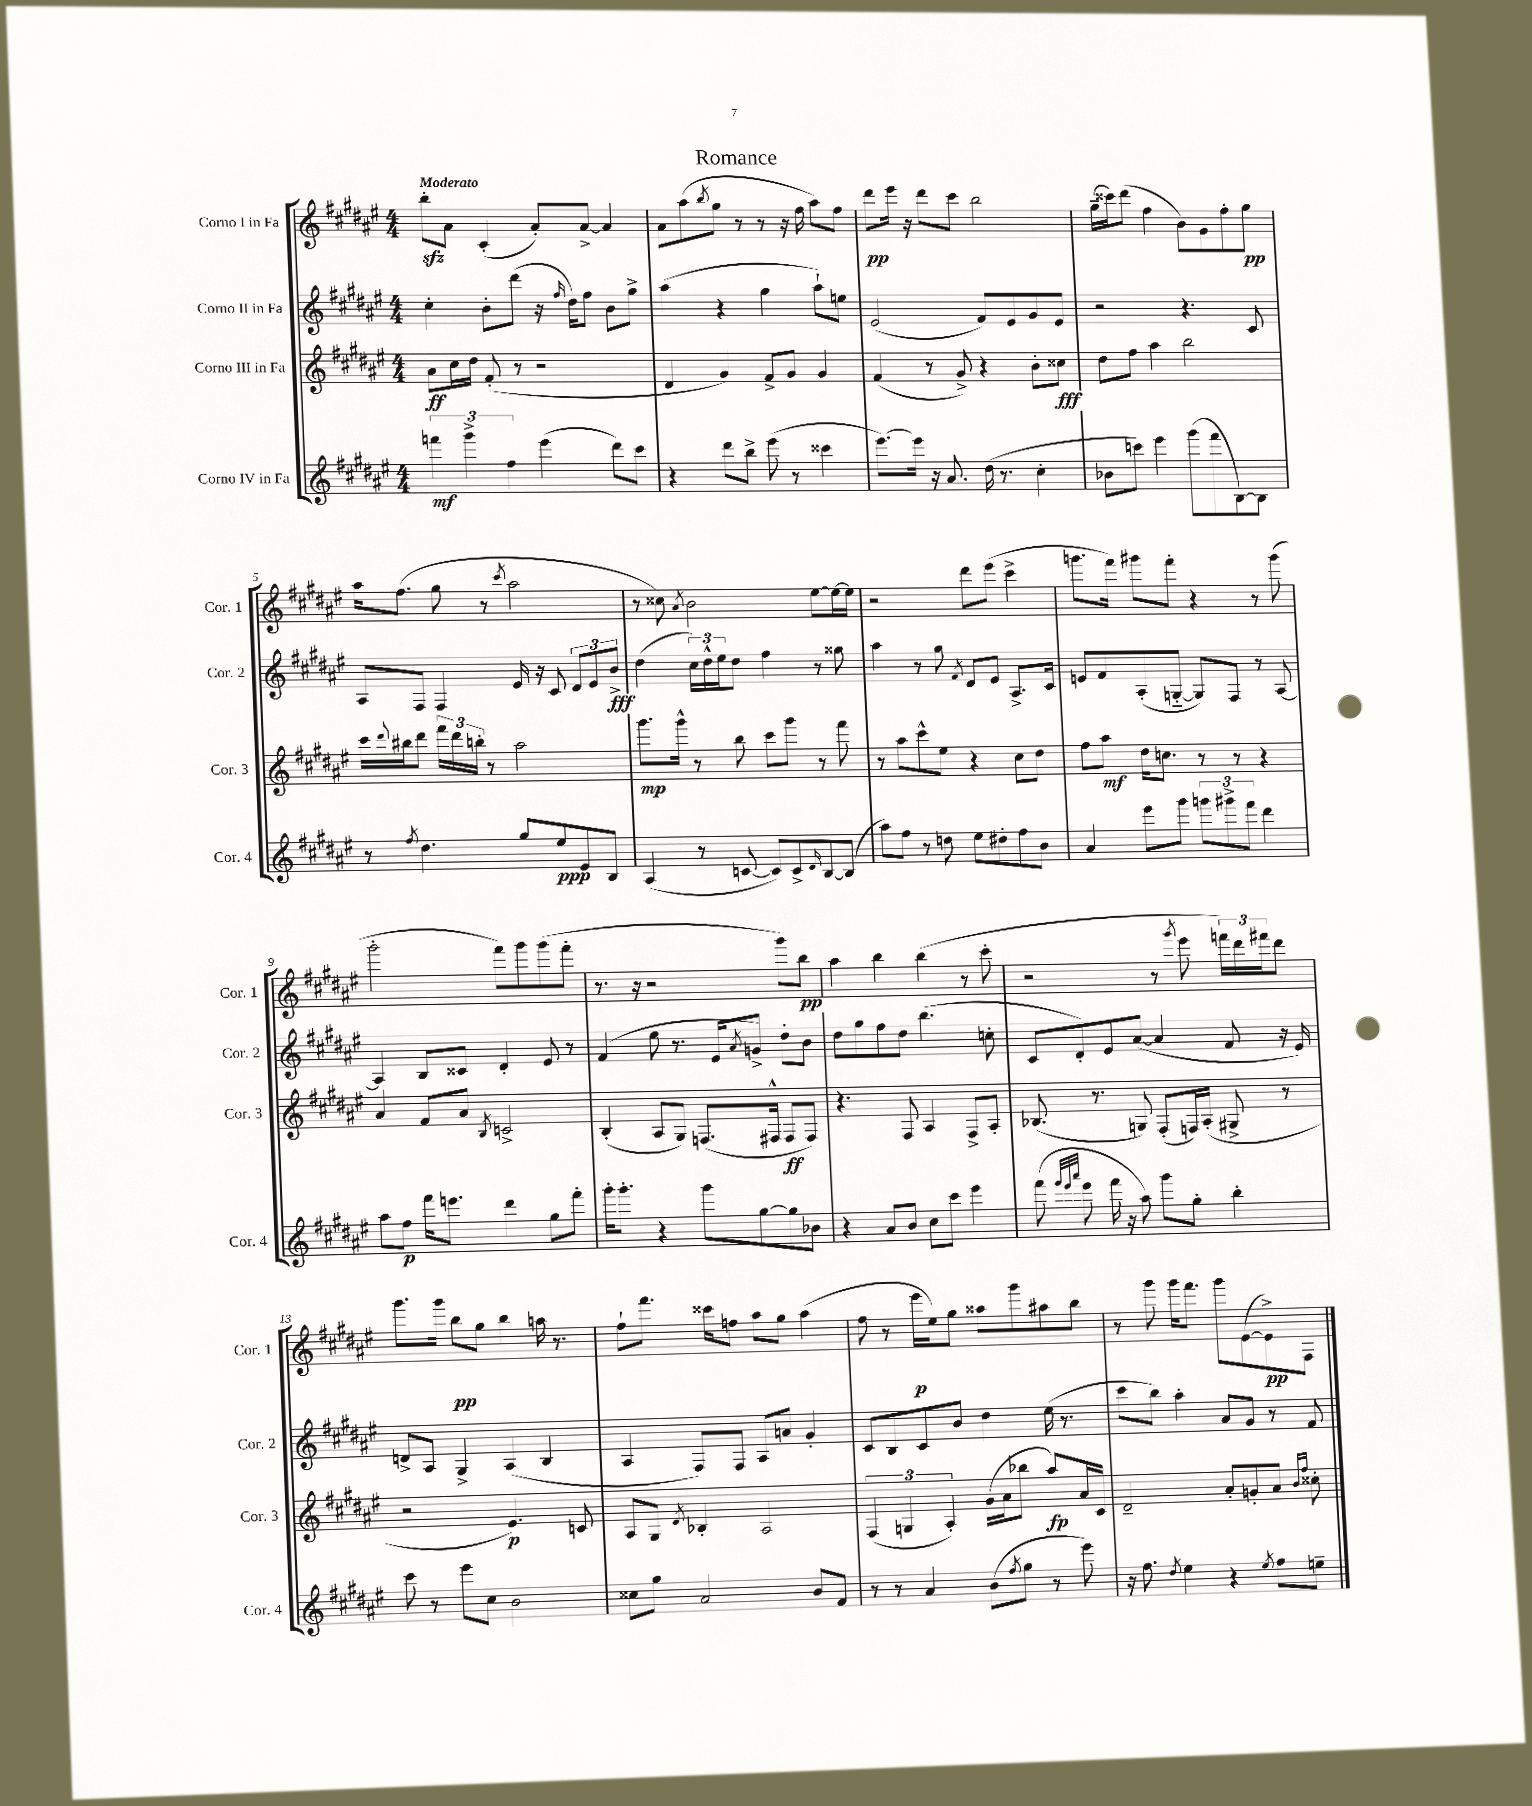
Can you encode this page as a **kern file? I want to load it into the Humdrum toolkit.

**kern	**kern	**kern	**kern
*staff4	*staff3	*staff2	*staff1
*clefG2	*clefG2	*clefG2	*clefG2
*k[f#c#g#d#a#e#]	*k[f#c#g#d#a#e#]	*k[f#c#g#d#a#e#]	*k[f#c#g#d#a#e#]
*M4/4	*M4/4	*M4/4	*M4/4
6fff	8a#	4cc#'	8bb'
.	16cc#	.	8a#
6ggg#^	.	.	.
.	16dd#	.	.
.	(8f#'	8b'	(4c#'
6ff#	.	.	.
.	8r	(8ddd#	.
(4eee#	2r	16r	8a#')
.	.	16qqff#	.
.	.	16dd#)	.
.	.	8ff#	[8a#^
8ddd#)	.	8b	4a#]
8ccc#	.	8gg#^	.
=	=	=	=
4r	4d#	(4aa#	8a#
.	.	.	(8aa#
.	.	.	8qbb
8ddd#	4g#)	4r	8gg#
8bb^	.	.	8r
(8eee#	8f#^	4gg#	8r
8r	8g#	.	16r
.	.	.	16ff#
4ccc##	4g#	8aa#`)	8aa#)
.	.	8ee	8ff#
=	=	=	=
[8.eee#)	(4f#	(2e#	8ddd#
.	.	.	16eee#
16eee#]	.	.	16r
16r	8r	.	8ddd#
8.a#	.	.	.
.	8g#^)	.	8ccc#
(16dd#	4r	8f#)	2bb
8.r	.	.	.
.	.	8e#	.
4cc#'	8b'	8g#	.
.	8cc##	8e#	.
=	=	=	=
8b-	8dd#	2r	(16gg#~
.	.	.	16ccc##)
8ccc)	8ff#	.	(8ddd#
4eee#	4aa#	.	4ff#
(8ggg#	2bb	4.r	8b)
8fff#	.	.	8g#
[8B)	.	.	8ff#'
8B]	.	8c#	8gg#
=	=	=	=
8r	16ccc#	8A#	16aa#
.	8qqddd#	.	.
.	16bb#	.	(8.ff#
8qff#	.	.	.
4.dd#	8ddd#	8F#	.
.	24fff#	4F#	8gg#
.	24ddd#	.	.
.	24bb'	.	.
.	8r	.	8r
.	.	.	8qccc#
8gg#	2aa#	16e#	2aa#
.	.	16r	.
8ee#	.	8c#	.
8e#	.	12d#	.
.	.	12e#	.
8B	.	.	.
.	.	12b^	.
=	=	=	=
(4A#	8.ggg#	(4dd#	8r
.	.	.	8cc##)
.	16ggg#^^	.	.
.	.	.	8qa#
8r	8r	24cc#)	2b
.	.	24dd#^^	.
.	.	24ee#	.
[8c	8bb	8dd#	.
8c])	8ccc#	4ff#	.
8c^	8ggg#	.	.
16qqd#	.	.	.
[8B	8r	8r	[8ee#
(8B]	8fff#	8gg##	16ee#_
.	.	.	16ee#]
=	=	=	=
8aa#)	8r	4aa#	2r
8ff#	8aa#	.	.
8r	8ccc#^^	8r	.
8dd	8ee#	8gg#	.
.	.	8qf#	.
8ee#	4r	8d#	8ddd#
8dd#'	.	8e#	(8eee#
8ff#	8cc#	8.A#^	4ccc#^
8b	8dd#	.	.
.	.	16c#	.
=	=	=	=
4a#	8ff#	8e	8.ggg
.	8aa#	8f#	.
.	.	.	16fff#)
8eee#	16dd#	(8A#'	8ggg#
.	8.cc	.	.
8ggg#	.	[8G'~	8fff#'
12ggg	8r	8G])	4r
12ggg#^	.	.	.
.	8r	8F#	.
12fff#	.	.	.
4ddd#	4r	8r	8r
.	.	[8A#	(8ggg#
=	=	=	=
8aa#	4a#	4A#]	2ggg#'
8ff#	.	.	.
16fff#	8f#	8B	.
8.eee	.	.	.
.	8a#	8c##	.
.	8qB	.	.
4ddd#	2c^	4d#'	8fff#)
.	.	.	8ggg#
8gg#	.	8e#	(8ggg#
8fff#'	.	8r	8fff#'
=	=	=	=
16ggg#'	(4B'	(4f#	8.r
8.ggg#'	.	.	.
.	.	.	16r
4r	8A#	8ee#	2r
.	8G#)	8.r	.
8ggg#	(8.F	.	.
.	.	16e#	.
.	.	8qa#	.
[8gg#	.	8g^)	.
.	16F#^^	.	.
8gg#]	8F#	8dd#'	8ggg#)
8b-	8F#)	8b	8bb
=	=	=	=
4r	4.r	8dd#	4aa#
.	.	8gg#	.
8a#	.	8ff#	4bb
8b	8F#	8dd#	.
8cc#	4A#	(4.bb	(4bb
8ccc#	.	.	.
4eee#	8F#^	.	8r
.	8A#'	8cc'	8ccc#'
=	=	=	=
(8fff#	(8.B-	8c#	2r
32qqfff#	.	.	.
32qqeee#	.	.	.
32qqaaa#	.	.	.
8eee#	.	8d#')	.
.	8.r	.	.
16fff#	.	8e#	.
16r	.	.	.
8aa#)	8G)	([8a#	.
8ggg#	(8F#'	4a#]	8r
.	.	.	8qggg#
8gg#'	16F)	.	8eee#
.	(16A#'	.	.
4bb'	8G#^	8f#	24fff)
.	.	.	24ddd#
.	.	.	24fff#
.	8r	16r	8ddd#
.	.	16e#)	.
=	=	=	=
8ccc#	2r	8d^	8.ggg#
8r	.	8A#	.
.	.	.	16ggg#
8eee#	.	4G#^	8bb
8cc#	.	.	8gg#
2b	4.e#)	(4A#	4bb
.	.	4B	16aa
.	.	.	8.r
.	8c	.	.
=	=	=	=
8cc##	8A#	4A#	8ff#`
8gg#	8G#	.	8.fff#
.	8qd#	.	.
2a#	4B-'	8F#)	.
.	.	.	16ccc##
.	.	8F#	8ff
.	2A#	8A#	8aa#
.	.	8a	8gg#
8b	.	4g#'	(4aa#
8f#	.	.	.
=	=	=	=
8r	(6F#	8c#	8ff#
8r	.	8B	8r
.	6G	.	.
4a#	.	8c#	16eee#
.	.	.	16ee#)
.	6A#')	.	.
.	.	8b	8gg#
(8b	(16g#	4dd#	8aa##
.	16a#	.	.
8qff#	.	.	.
8gg#	8bb-	.	8ggg#
8r	8aa#)	(16ee#	8aa#
.	.	8.r	.
8eee#)	16a#	.	8bb
.	16c#	.	.
=	=	=	=
16r	2d#~	8ccc#	8r
8.ff#	.	.	.
.	.	8bb)	8ggg#
8qdd#	.	.	.
4ee#	.	4aa#'	16ggg#
.	.	.	8.fff#
4r	8a#'	8a#	8ggg#
.	8g'	8g#	([8e#
8qee#	.	.	.
8ff#	8a#	8r	8e#^])
.	16qqb	.	.
.	16qqff#	.	.
8ee~	8cc##'	8f#	8F#
==	==	==	==
*-	*-	*-	*-
